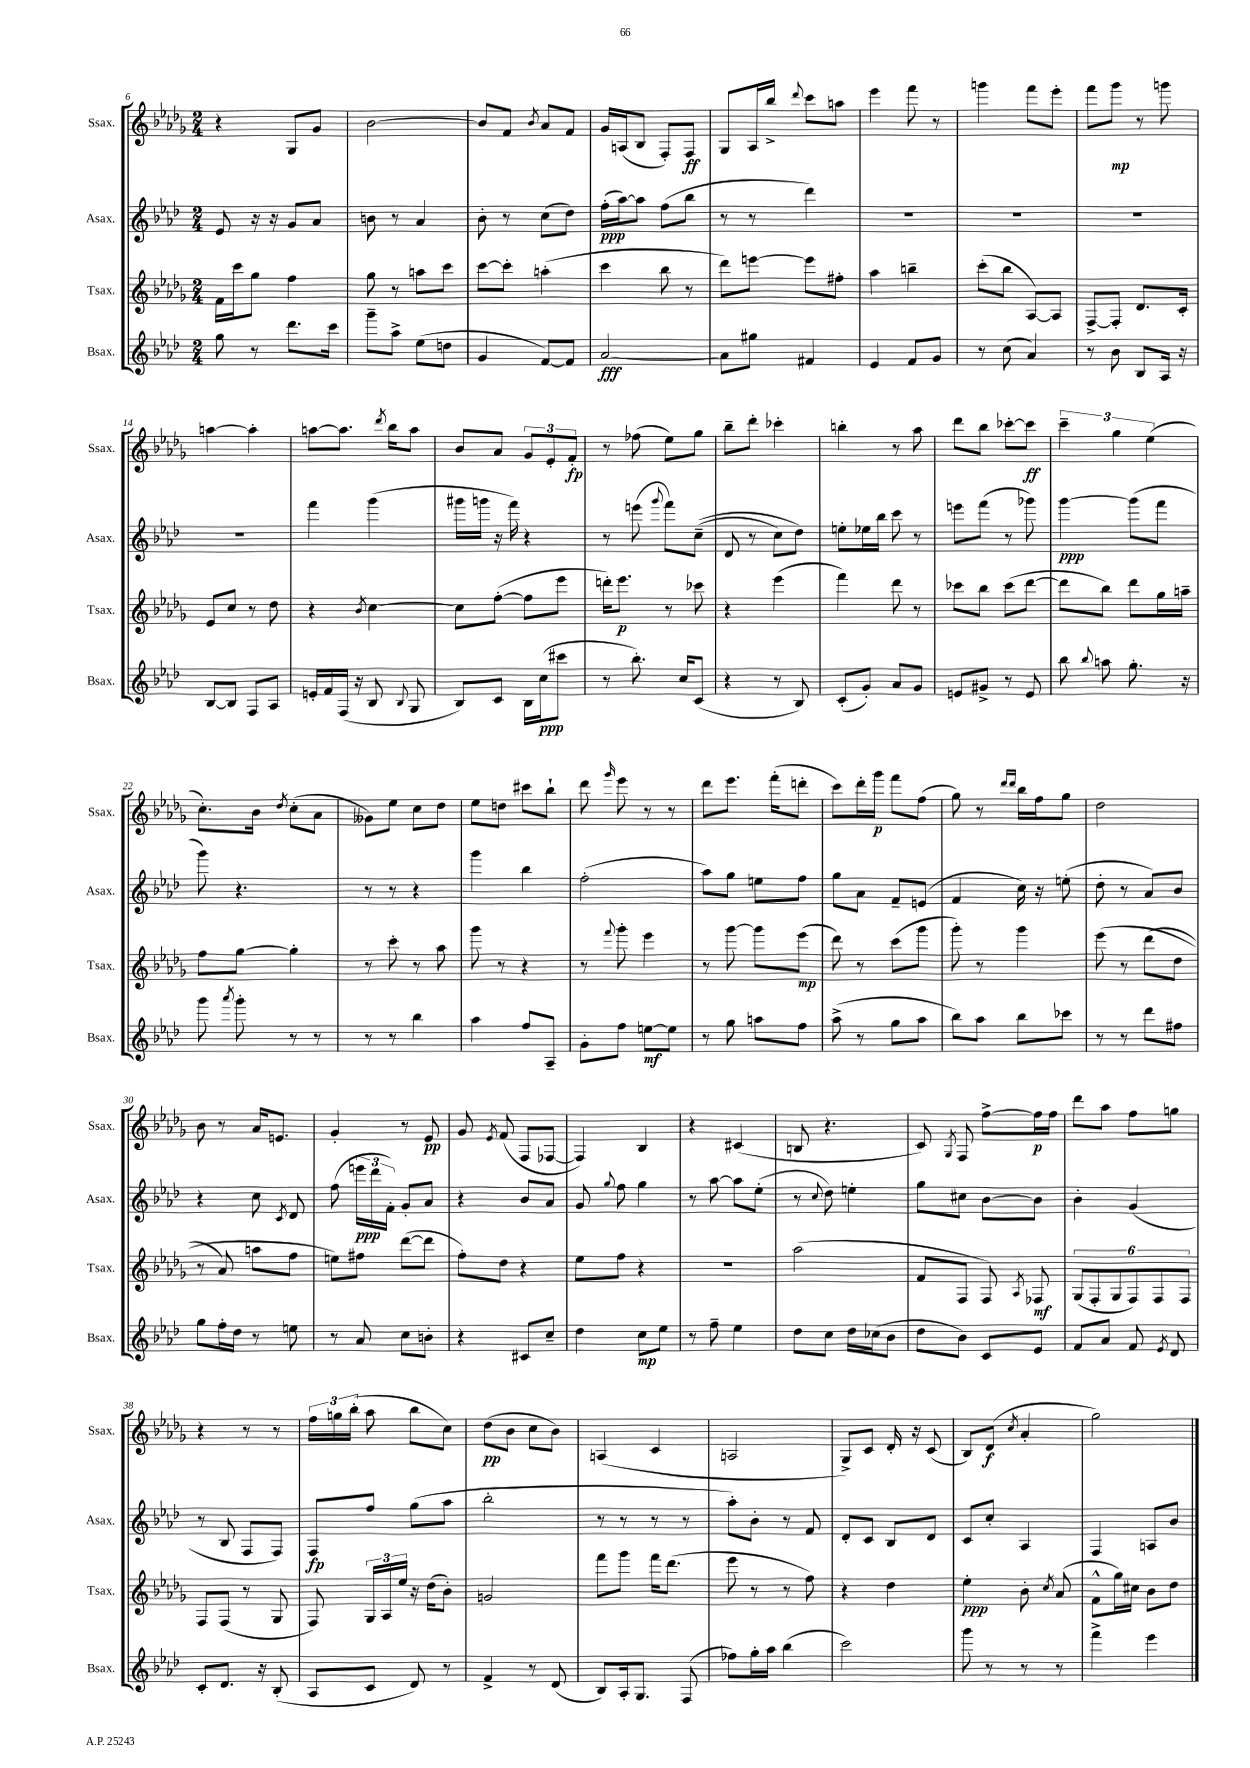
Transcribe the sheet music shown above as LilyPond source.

<<
\new StaffGroup <<
\new Staff = "s0" \with { instrumentName = "Ssax." shortInstrumentName = "Ssax." } {
    \clef treble \key des \major \numericTimeSignature \time 2/4
    \autoBeamOff r4 ges8[ ges'8] |
    bes'2~ |
    bes'8[ f'8] \acciaccatura { bes'8 } aes'8[ f'8] |
    ges'16[ a16( bes8] f8[-.) f8]\ff |
    ges8[ aes16 bes''16]-> \appoggiatura { des'''8 } c'''8[ a''8] |
    ees'''4 f'''8 r8 |
    g'''4 f'''8[ ees'''8]-. |
    f'''8[ ges'''8]\mp r8 g'''8 |
    a''4~ a''4-. |
    a''8[~ a''8.] \acciaccatura { des'''8 } bes''16[ a''8] |
    bes'8[ aes'8] \tuplet 3/2 { ges'8[ ees'8-. f'8]-.\fp } |
    r8 fes''8( ees''8[) ges''8] |
    bes''8[-- des'''8]-. ces'''4-. |
    b''4-. r8 aes''8 |
    des'''8[ bes''8] ces'''8[~-. ces'''8]\ff |
    \tuplet 3/2 { c'''4-- ges''4 ees''4( } |
    c''8.[-.) bes'16] \acciaccatura { des''8 } c''8[-.( aes'8] |
    geses'8[) ees''8] c''8[ des''8] |
    ees''8[ d''8] cis'''8[ bes''8]-! |
    des'''8 \grace { ges'''16 } ees'''8 r8 r8 |
    des'''8[ ees'''8.] f'''16[-.( d'''8]-. |
    c'''8[) des'''16-. ges'''16]\p f'''8[ f''8]( |
    ges''8) r8 \grace { des'''16[ des'''16] } bes''16[ f''16 ges''8] |
    des''2 |
    bes'8 r8 aes'16[ e'8.] |
    ges'4-. r8 ees'8\pp |
    ges'8 \acciaccatura { ees'8 } f'8( f8[ fes8]~ |
    fes4) bes4 |
    r4 cis'4( |
    b8 r4. |
    c'8) \acciaccatura { ges8 } f8 f''8[~-> f''16\p f''16] |
    des'''8[ aes''8] f''8[ g''8] |
    r4 r8 r8 |
    \tuplet 3/2 { f''16[ g''16 bes''16]-.( } aes''8 bes''8[ c''8]) |
    des''8[\pp( bes'8] c''8[ bes'8]) |
    a4( c'4 |
    a2 |
    ges8[->) c'8] des'16-. r16 c'8( |
    bes8[) des'8]\f( \acciaccatura { c''8 } aes'4-. |
    ges''2) \bar "|." |
}
\new Staff = "s1" \with { instrumentName = "Asax." shortInstrumentName = "Asax." } {
    \clef treble \key aes \major \numericTimeSignature \time 2/4
    \autoBeamOff ees'8 r16 r16 g'8[ aes'8] |
    b'8 r8 aes'4 |
    bes'8-. r8 c''8[( des''8]) |
    f''16[-.\ppp( aes''16~) aes''8] f''8[( bes''8] |
    r8 r8 des'''4) |
    R2 |
    R2 |
    R2 |
    R2 |
    f'''4 g'''4( |
    gis'''16[ g'''16] r16 f'''16) r4 |
    r8 e'''8( \appoggiatura { g'''8 } f'''8[) c''8]--(\( |
    des'8 r8 c''8[) des''8]\) |
    e''8[-. ees''16 bes''16] c'''8 r8 |
    e'''8[ f'''8]( r8 ges'''8) |
    g'''4~\ppp g'''8[( f'''8] |
    g'''8) r4. |
    r8 r8 r4 |
    g'''4 bes''4 |
    f''2-.( |
    aes''8[) g''8] e''8[ f''8] |
    g''8[ aes'8] f'8[-- e'8]( |
    f'4 c''16) r16 e''8-.( |
    des''8-. r8 aes'8[) bes'8] |
    r4 c''8 \acciaccatura { c'8 } des'8 |
    f''8( \tuplet 3/2 { e'''16[\ppp des'''16 f'16]-.) } g'8[-. aes'8] |
    r4 bes'8[ aes'8] |
    g'8 \appoggiatura { g''8 } f''8 g''4 |
    r8 aes''8~ aes''8[ ees''8]-.( |
    r8 \appoggiatura { c''8 } des''8) e''4-. |
    g''8[ cis''8] bes'8[~ bes'8] |
    bes'4-. g'4( |
    r8 bes8 f8[ f8]) |
    f8[\fp f''8] g''8[( aes''8] |
    bes''2-. |
    r8 r8 r8 r8 |
    aes''8[-.) bes'8]-. r8 f'8 |
    des'8[-. c'8] bes8[ des'8] |
    c'8[ c''8]-. aes4 |
    f4 a8[ bes'8] \bar "|." |
}
\new Staff = "s2" \with { instrumentName = "Tsax." shortInstrumentName = "Tsax." } {
    \clef treble \key des \major \numericTimeSignature \time 2/4
    \autoBeamOff f'16[ c'''16 ges''8] f''4 |
    ges''8 r8 a''8[ c'''8] |
    c'''8[~ c'''8]-. a''4-.( |
    c'''4 bes''8 r8 |
    des'''8[) e'''8]~ e'''8[ fis''8]-. |
    aes''4 b''4-- |
    c'''8[-.( bes''8] aes8[~) aes8] |
    f8[~-> f8]-. des'8.[ c'16]-. |
    ees'8[ c''8] r8 des''8 |
    r4 \acciaccatura { bes'8 } c''4~ |
    c''8[ f''8]~-.( f''8[ ees'''8] |
    d'''16[-.) ees'''8.]\p r8 ces'''8 |
    r4 ees'''4( |
    f'''4) des'''8 r8 |
    ces'''8[ bes''8] ces'''8[( des'''8]~ |
    des'''8[ bes''8]) des'''8[ ges''16 a''16]-- |
    f''8[ ges''8]~ ges''4-. |
    r8 c'''8-. r8 aes''8 |
    ges'''8 r8 r4 |
    r8 \appoggiatura { f'''8 } ges'''8-. ees'''4 |
    r8 ges'''8~ ges'''8[ ees'''8]\mp( |
    des'''8) r8 c'''8[( ges'''8] |
    ges'''8-.) r8 ges'''4 |
    ees'''8\( r8 des'''8[( des''8] |
    r8 aes'8) a''8[ f''8] |
    e''8[\) fis''8] des'''8[~( des'''8] |
    f''8[-.) des''8] r4 |
    ees''8[ f''8] r4 |
    R2 |
    aes''2( |
    f'8[ f8] f8) \acciaccatura { aes8 } fes8\mf |
    \tuplet 6/4 { ges8[( f8-. ges8 f8) f8 f8] } |
    f8[ f8]( r8 ges8 |
    f8) \tuplet 3/2 { ges16[ aes16 ees''16] } r16 des''16[( bes'8]-.) |
    g'2 |
    f'''8[ ges'''8] f'''16[ des'''8.]( |
    ees'''8 r8 r8 f''8) |
    r4 des''4 |
    ees''4-.\ppp bes'8-. \acciaccatura { c''8 } aes'8( |
    f'8[-^ ges''16) cis''16] bes'8[ des''8] \bar "|." |
}
\new Staff = "s3" \with { instrumentName = "Bsax." shortInstrumentName = "Bsax." } {
    \clef treble \key aes \major \numericTimeSignature \time 2/4
    \autoBeamOff g''8 r8 des'''8.[ c'''16] |
    g'''8[-- aes''8]-> ees''8[( d''8] |
    g'4 f'8[~) f'8] |
    aes'2~\fff |
    aes'8[ gis''8] fis'4 |
    ees'4 f'8[ g'8] |
    r8 c''8( aes'4) |
    r8 bes'8 bes8[ aes16] r16 |
    bes8[~ bes8] f8[ aes8] |
    e'16[-. f'16 f16]( r16 bes8 \appoggiatura { bes8 } g8 |
    bes8[) c'8] bes16[ c''16\ppp( cis'''8] |
    r8 bes''8.-.) c''16[ c'8]( |
    r4 r8 bes8) |
    c'8[-.( g'8]-.) aes'8[ g'8] |
    e'8[ gis'8]-> r8 e'8 |
    bes''8 \appoggiatura { bes''8 } a''8 g''8.-. r16 |
    g'''8 \acciaccatura { aes'''8 } g'''8-. r8 r8 |
    r8 r8 bes''4 |
    aes''4 f''8[ aes8]-- |
    g'8[-. f''8] e''8[~\mf e''8] |
    r8 g''8 a''8[ f''8] |
    aes''8->( r8 g''8[ aes''8] |
    bes''8[) aes''8] bes''8[ ces'''8] |
    r8 r8 des'''8[ fis''8] |
    g''8[ f''16-. des''16] r8 e''8 |
    r8 aes'8 c''8[ b'8]-. |
    r4 cis'8[ c''8]-- |
    des''4 c''8[\mp ees''8] |
    r8 f''8-- ees''4 |
    des''8[ c''8] des''16[ ces''16( bes'8] |
    des''8[ bes'8]) c'8[ ees'8] |
    f'8[ aes'8] f'8 \acciaccatura { ees'8 } des'8 |
    c'8[-. des'8.] r16 bes8-.( |
    aes8[ c'8] des'8) r8 |
    f'4-> r8 des'8( |
    bes8[) aes16-. g8.] f8( |
    fes''8[) g''16-. aes''16] bes''4( |
    c'''2) |
    g'''8 r8 r8 r8 |
    f'''4-> ees'''4 \bar "|." |
}
>>
>>
\layout { \context { \Score currentBarNumber = #6 } }
